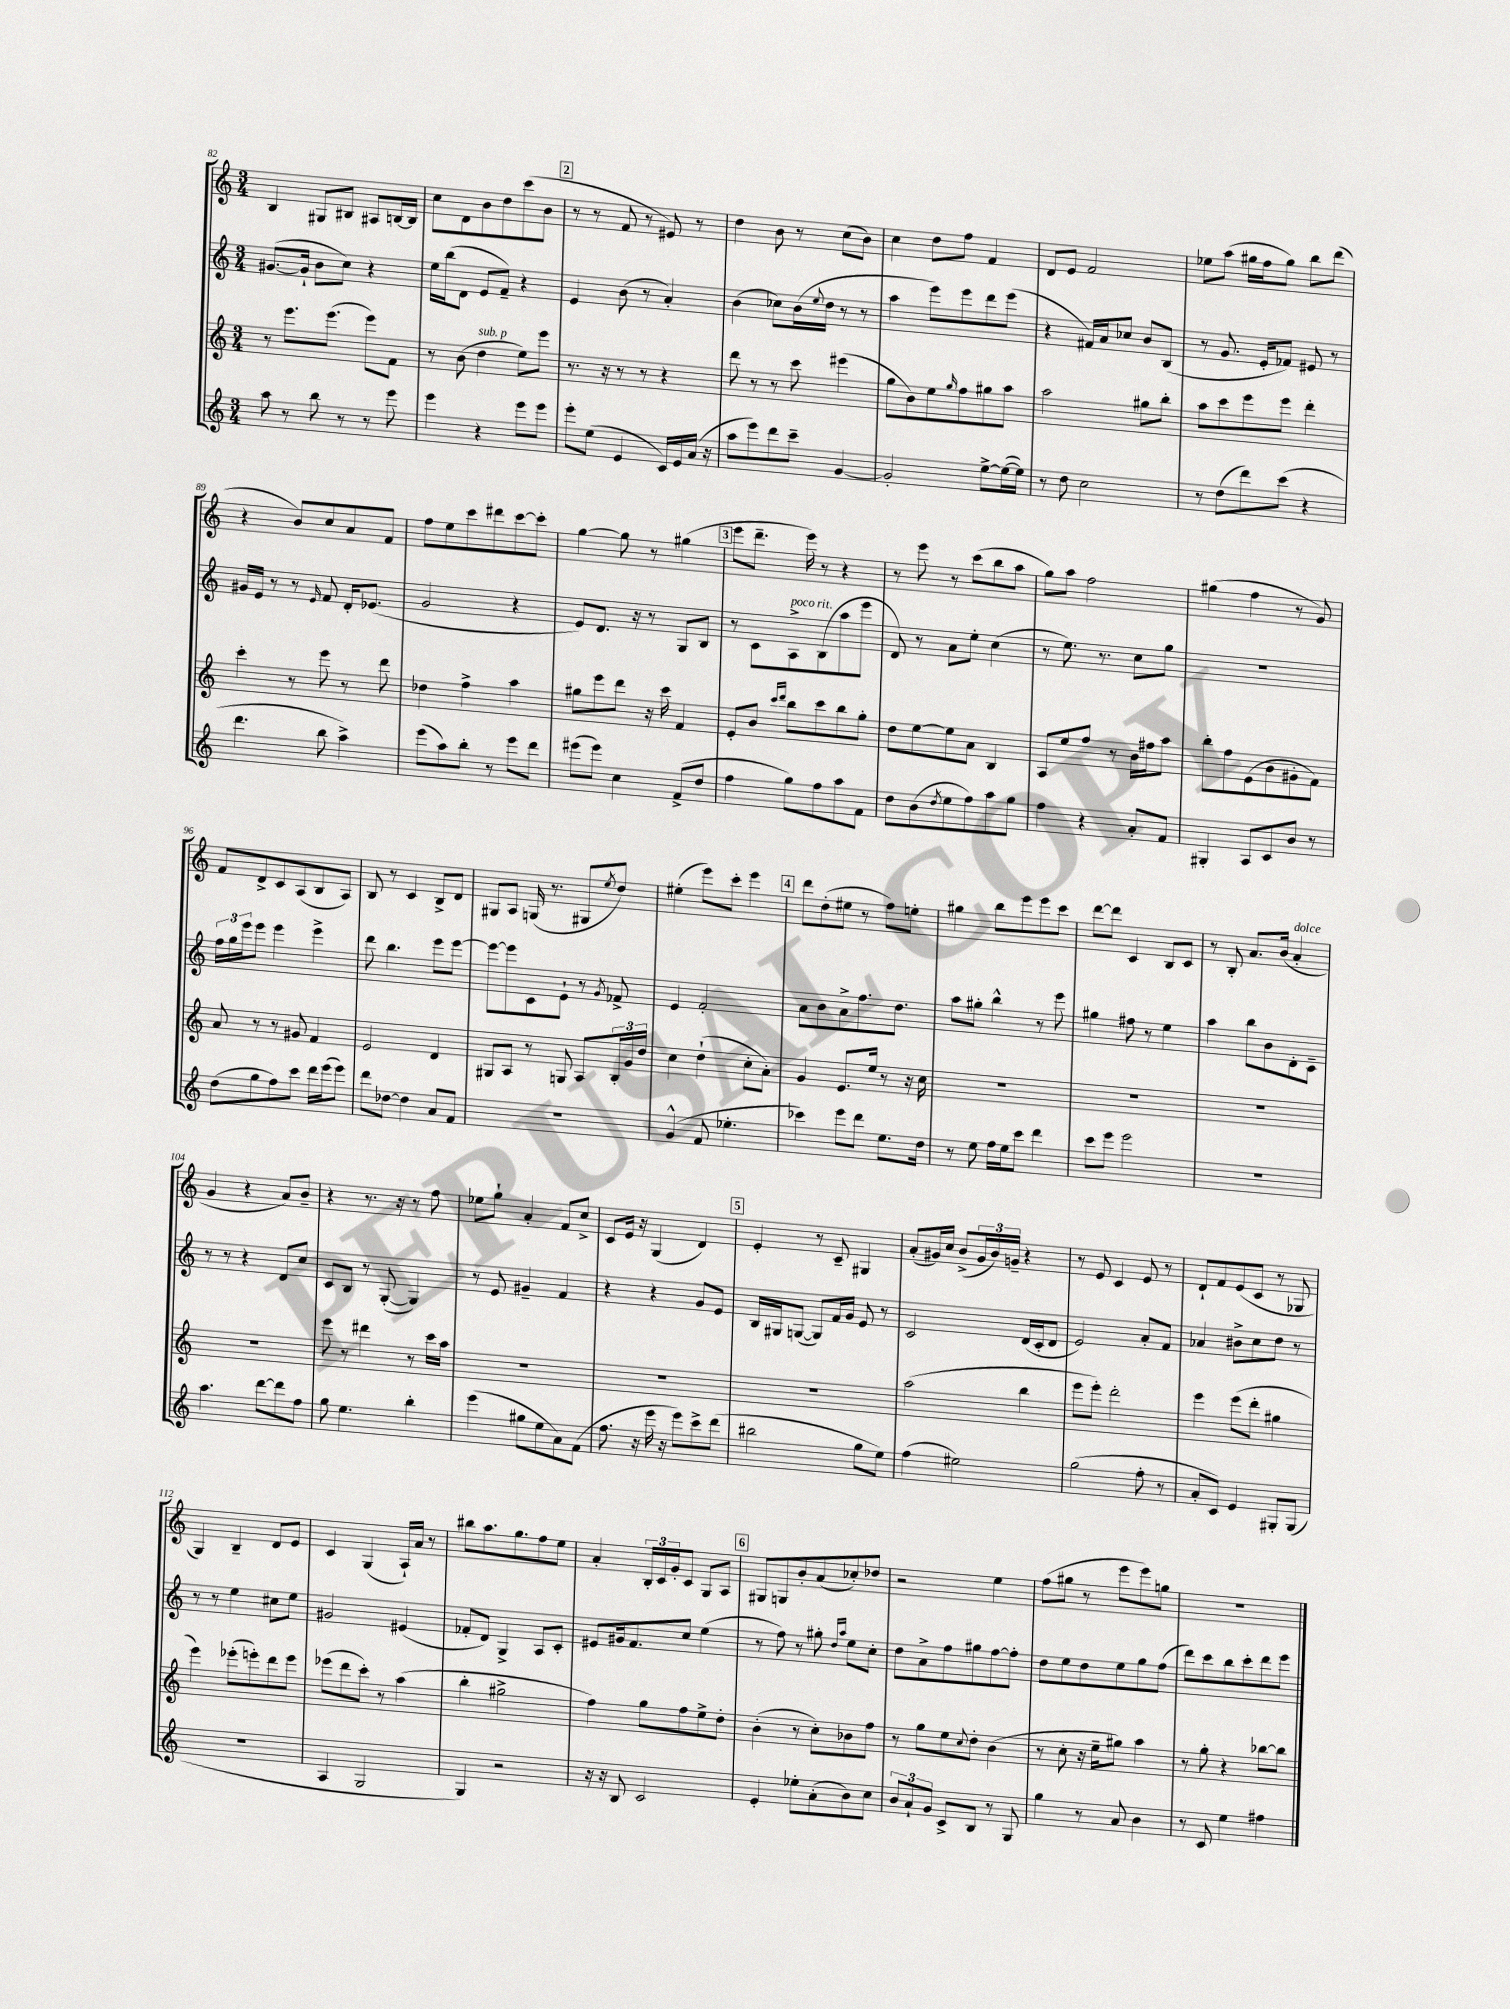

**kern	**kern	**kern	**kern
*staff4	*staff3	*staff2	*staff1
*clefG2	*clefG2	*clefG2	*clefG2
*k[]	*k[]	*k[]	*k[]
*M3/4	*M3/4	*M3/4	*M3/4
8aa	8r	([8.g#	4B
8r	8.eee	.	.
.	.	16g#`]	.
8bb	.	8b	8G#
.	(8.eee	.	.
8r	.	8cc)	8B#
8r	8eee)	4r	8A#
8eee	8f	.	[16B
.	.	.	16B]
=	=	=	=
4eee	8r	16ee	8cc
.	.	(16bb	.
.	(8b	8d	8d
4r	4dd	8e	8b
.	.	8f~)	8dd
8eee	8ee)	4r	(8ccc
8eee	8eee	.	8b
=	=	=	=
8eee'	8.r	4e	8r
(8ee	.	.	8r
.	16r	.	.
4e	8r	(8b	8f
.	8r	8r	8r
16c)	4r	4a')	8e#)
16e	.	.	.
(16a	.	.	8r
16r	.	.	.
=	=	=	=
8aa	8ddd	(4b	4dd
8eee)	8r	.	.
8ddd	8r	8cc-)	8b
8ccc~	8ccc	(16b	8r
.	.	8qqee	.
.	.	16dd	.
[4g	(4eee#	8r	(8cc
.	.	8r	8b)
=	=	=	=
2g']	8gg	4aa	4cc
.	8b)	.	.
.	8ee	8eee)	8dd
.	16qqgg	.	.
.	8ff	8eee	8ff
[8ee^	8gg#	8ddd	4f
(16ee_	8aa	(8eee	.
16ee])	.	.	.
=	=	=	=
8r	2aa	4r	8d
8dd	.	.	8e
2cc	.	16f#)	2f
.	.	16a	.
.	.	8cc-	.
.	8gg#	8b	.
.	8bb'	(8B	.
=	=	=	=
8r	8aa	8r	8ee-
(8dd	8ccc	8.g	(8aa
8ddd)	8eee	.	16gg#
.	.	16e'	16ff
(8ccc	8eee	8f-)	8gg#)
4r	4ddd'	8e#	8bb
.	.	8r	(8ddd
=	=	=	=
4.ddd	4ccc'	16g#	4r
.	.	16e	.
.	.	8r	.
.	8r	8r	8b)
.	.	16qqe	.
8bb	8eee	8f	8cc
4aa^)	8r	16d'	8a
.	.	(8.e-	.
.	8ddd	.	8f
=	=	=	=
(8eee	4dd-	2g	8ff
8aa)	.	.	8ee
8bb'	4ff^	.	8ccc
8r	.	.	8ddd#
8eee	4aa	4r	[8ccc
8ddd	.	.	8ccc']
=	=	=	=
(8eee#	8gg#	8e)	[4gg
8eee#)	8eee	8.d	.
4cc	8ddd	.	8gg]
.	.	16r	.
.	16r	8r	8r
.	16ccc	.	.
(8f^	4f	8G	(4gg#
8dd	.	8B	.
=	=	=	=
4ff	8e'	8r	8eee
.	8b	8c	8.ddd~
.	16qqccc	.	.
.	16qqddd	.	.
8gg)	8bb	8A^	.
.	.	.	16eee)
8ff	8ccc	(8B	8r
8aa	8bb	8aa	4r
8f	8gg'	8eee	.
=	=	=	=
8dd	8dd	8d)	8r
(8b	[8ee	8r	8eee
8qdd	.	.	.
8ee	8ee]	8a	8r
8ff)	8a	8ee'	(8ccc
8aa	4B	(4cc	8bb
8gg	.	.	8aa
=	=	=	=
4ff	8A	8r	8gg)
.	8ee	8.ee)	8aa
4r	8ff	.	2ff
.	.	8.r	.
.	8r	.	.
8a'	16b	8cc	.
.	16ff#	.	.
8f	8aa	8gg	.
=	=	=	=
4G#'	8bb'	2.r	(4gg#
.	8ff	.	.
8A	(8e	.	4ff
8c	8b	.	.
8b	8g#'	.	8r
8r	8f)	.	8g)
=	=	=	=
(8dd	8a	24ff	8f
.	.	24gg	.
.	.	24eee	.
8gg	8r	8eee	8d^
8ff)	8r	4eee	8c
8ccc	8g#	.	(8A
16ddd	4f	4eee^	8B
(16eee	.	.	.
8eee)	.	.	8A)
=	=	=	=
8ddd	2e	8ddd	8B
[8dd-	.	4.bb	8r
4dd-]	.	.	4c
8a	4d	8eee	8B^
8f	.	[8eee	8d
=	=	=	=
2.r	8G#	8eee_	8G#
.	8A	8eee]	8A
.	8r	8c	(16G
.	.	.	8.r
.	8G	8e`	.
.	8A	8r	8G#
.	.	8qg	8qee
.	24B'	8f-^	8dd)
.	24g	.	.
.	24dd	.	.
=	=	=	=
(4g^^	4cc	4e	(4ee#'
8f	(4dd`	2f'	8eee)
4.ee-'	.	.	8ccc'
.	8cc'	.	4eee
.	8a')	.	.
=	=	=	=
4ccc-)	4g	8a	8ddd
.	.	8b	(8dd'
8eee	8.e	8a^	8ee#
8ddd	.	8.ff	8r
.	16ee	.	.
8.ee	8r	.	8ff)
.	.	8.dd	.
.	16r	.	8ee'
16dd	16cc	.	.
=	=	=	=
8r	2.r	8aa	4gg#
8ee	.	8gg#'	.
16ff	.	4bb^^	8bb
16ee	.	.	.
8ccc	.	.	8eee
4ddd	.	8r	8eee
.	.	8eee	8ccc
=	=	=	=
8ccc	2.r	4gg#	[8ddd
8eee	.	.	8ddd]
2eee	.	8ff#	4c
.	.	8r	.
.	.	4ee	8B
.	.	.	8c
=	=	=	=
2.r	2.r	4aa	8r
.	.	.	8B'
.	.	8bb	8.a
.	.	8b	.
.	.	.	(16b
.	.	8d'	4a'
.	.	8c~	.
=	=	=	=
4.aa	2.r	8r	4g
.	.	8r	.
.	.	4r	4r
[8ddd	.	.	.
8ddd]	.	8d	8a)
8ff	.	8cc	8b~
=	=	=	=
8gg	8eee	8c	4r
4.ee	8r	8B	.
.	4ddd#	8r	8.r
.	.	([8G'	.
.	.	.	16r
4bb'	8r	4G])	8r
.	16ccc	.	8ff
.	16aa	.	.
=	=	=	=
(4eee	2.r	8r	8ee-
.	.	8e	8gg`
8gg#	.	4g#~	4a'
8ee	.	.	.
8a)	.	4f	8f
(8f	.	.	8cc^
=	=	=	=
8.ff	2.r	4r	8c
.	.	.	16e
16r	.	.	16r
16eee	.	4r	(4G
16r	.	.	.
8eee)	.	.	.
8ccc^	.	8g	4d)
(8ddd	.	8e	.
=	=	=	=
2bb#	2.r	16B	4e'
.	.	16G#	.
.	.	([8G	.
.	.	8G])	8r
.	.	16f	8c~
.	.	16g	.
8gg	.	8e	4G#
8ee)	.	8r	.
=	=	=	=
(4ff	(2aa	2c	(8a'
.	.	.	16g#)
.	.	.	16cc
2ee#)	.	.	(8b^
.	.	.	24g#
.	.	.	24b)
.	.	.	24g~
.	4bb	(16d	4r
.	.	16c'	.
.	.	8d	.
=	=	=	=
(2gg	8eee	2e)	8r
.	8eee')	.	8e
.	2ddd'	.	4c
8ff'	.	8a'	8e
8r	.	8f	8r
=	=	=	=
8a'	4eee	4a-	8d`
8c)	.	.	8f
4e	(8eee	8b#^	(8e
.	8ddd'	8cc	8c
8G#'	4gg#	8dd	8r
(8G#	.	8r	8G-
=	=	=	=
2.r	4eee)	8r	4G)
.	.	8r	.
.	(8eee-'	4ee	4B~
.	8eee')	.	.
.	8ddd	8cc#	8d
.	8eee	8ee	8e
=	=	=	=
4A	(8eee-	2g#	4c
.	8ddd	.	.
2G	8ccc')	.	(4G
.	8r	.	.
.	(4aa	(4e#	16A`)
.	.	.	16a
.	.	.	8r
=	=	=	=
4G)	4bb'	8f-'	8bb#
.	.	8d)	8.aa
2r	2gg#^	4G^	.
.	.	.	8.gg
.	.	8A	8ff
.	.	8c'	8ee
=	=	=	=
16r	4ff)	8e#	4a'
16r	.	.	.
8B	.	16g#	.
.	.	8.f	.
2c	8gg	.	24B'
.	.	.	24c
.	.	.	24g'
.	8ff	8cc	8c
.	8ee^	(4ee	8G
.	8dd'	.	8A
=	=	=	=
4e'	(4b'	8r	8G#
.	.	8ff)	8G
8ee-'	8r	8r	8b'
(8a'	8cc')	8gg#'	(8a
.	.	16qqdd	.
.	.	16qqaa	.
8b)	8b-	8ee	8cc-')
8cc	8ff	8cc'	8dd-
=	=	=	=
12b	8r	8dd	2r
12a`	.	.	.
.	8gg	8a^	.
12g	.	.	.
8c^	8ee	8ff	.
.	8qqcc	.	.
8B	8dd'	8gg#	.
8r	(4b	[8ff	4ee
8G	.	8ff']	.
=	=	=	=
4gg	8r	8dd	(8ff
.	8cc'	8ee	8gg#
8r	16r	8dd	8r
.	16ee~	.	.
8a	8gg#)	8ee	8eee
4b	4aa	8gg	8eee)
.	.	(8ff	8gg
=	=	=	=
8r	8r	8ddd)	2.r
8c	8gg'	8ccc	.
4ee	4r	8bb	.
.	.	8ccc'	.
4ff#	[8bb-	8ddd	.
.	8bb-]	8eee	.
==	==	==	==
*-	*-	*-	*-
